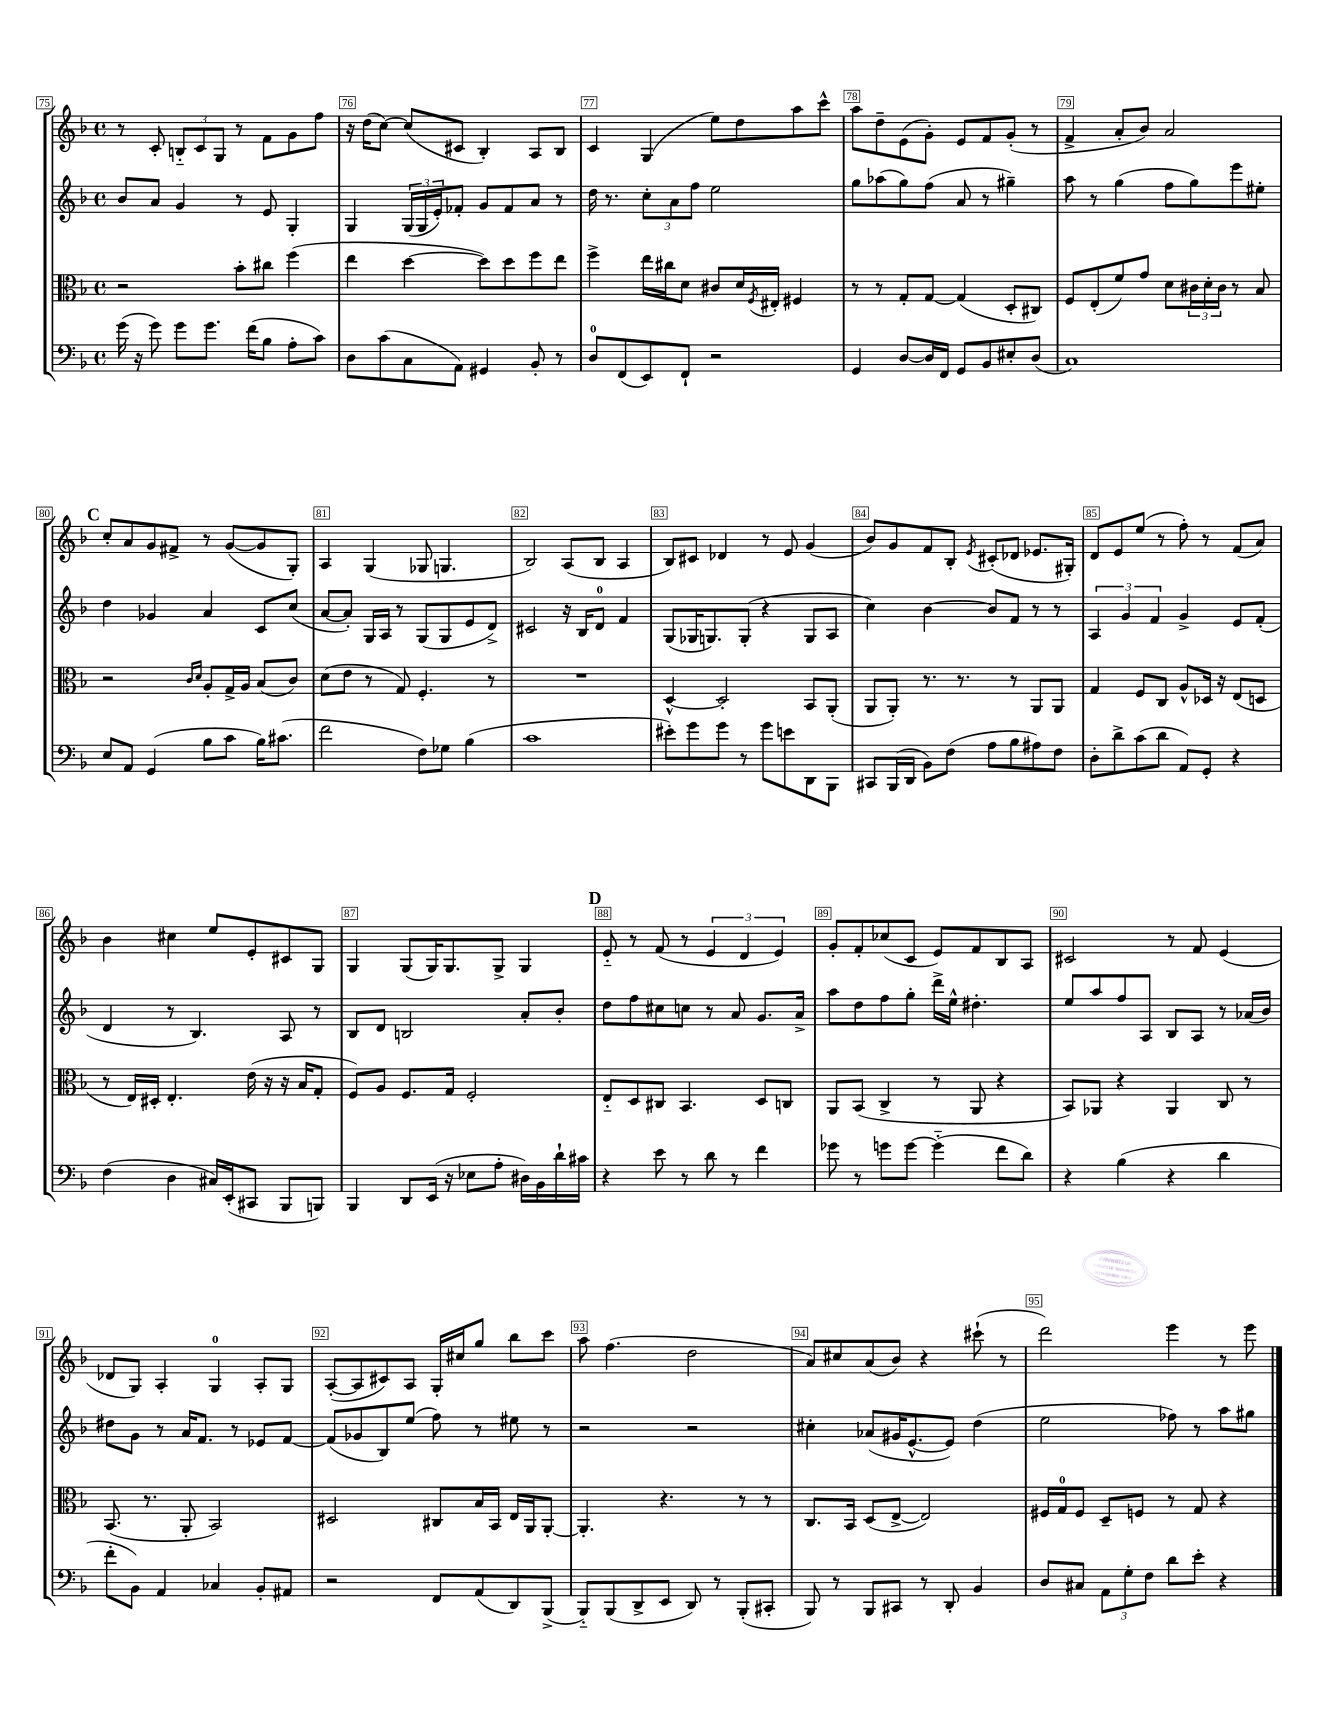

**kern	**kern	**kern	**kern
*part4	*part3	*part2	*part1
*staff4	*staff3	*staff2	*staff1
*clefF4	*clefC3	*clefG2	*clefG2
*k[b-]	*k[b-]	*k[b-]	*k[b-]
*M4/4	*M4/4	*M4/4	*M4/4
*met(c)	*met(c)	*met(c)	*met(c)
=75	=75	=75	=75
(16g\	2r	8b-/L	8r
16r	.	.	.
8g\)	.	8a/J	8c'/
8g\L	.	4g/	12Bn/L
.	.	.	12c/
8.g\J	.	.	.
.	.	.	12G/J
.	8b-'\L	8r	8r
(16f\KL	.	.	.
8B-\J	8cc#X\J	8e/	8f\L
8A'\L	(4ff\	4G'/	8g\
8c\J)	.	.	8ff\J
=76	=76	=76	=76
8D\L	4ee\	4G/	16r
.	.	.	(16dd\KL
(8c\	.	.	[8cc\J)
8C\	[4dd\	(24G/LL	(8cc/L]
.	.	24G/	.
.	.	24e'/J)	.
8AA\J)	.	8f-X'/J	8c#X/J
4GG#X/	8dd\L])	8g/L	4B-'/)
.	8dd\	8f-/	.
8BB-'/	8ff\	8a/J	8A/L
8r	8ee\J	8r	8B-/J
=77	=77	=77	=77
8D/L	4ff^\	16dd\	4c/
.	.	8.r	.
(8FF/	.	.	.
8EE/)	16ee\LL	12cc'\L	(4G/
.	16cc#X\J	.	.
.	.	12a\	.
8FF`/J	8d\J	.	.
.	.	12ff\J	.
2r	8c#X/L	2ee\	8ee\L)
.	16d/L	.	8dd\
.	8qF/	.	.
.	16E#X'/JJ	.	.
.	4F#X/	.	8aa\
.	.	.	8ccc^^\J
=78	=78	=78	=78
4GG/	8r	8gg\L	8aa\L
.	8r	(8aa-X\	8dd~\
[8D/L	8G'/L	8gg\)	(8e\
16D/L]	[8G/J	(8ff\J	8g'\J)
16FF/JJ	.	.	.
8GG/L	(4G/]	8a/	8e/L
8BB-/	.	8r	8f/
8E#X'/	8D'/L	4gg#X~\)	(8g'/J
(8D/J	8C#X/J)	.	8r
=79	=79	=79	=79
1C)	8F/L	8aa\	4f^/
.	(8E'/	8r	.
.	8f/)	(4gg\	8a'/L
.	8g/J	.	8b-/J)
.	8d\L	8ff\L	2a/
.	24c#X\L	8gg\)	.
.	24d'\	.	.
.	24c#\JJ	.	.
.	8r	8eee\	.
.	8B-/	8ee#X'\J	.
!!LO:LB:g=z
!!LO:REH:place=s1:t=C
=80	=80	=80	=80
8E/L	2r	4dd\	8cc'/L
8AA/J	.	.	8a/
(4GG/	.	4g-X/	8g/
.	.	.	8f#X^/J
.	16qqc/LL	.	.
.	16qqd/JJ	.	.
8B-\L	8A'/L	4a/	8r
8c\J	16G^/L	.	([8g/L
.	16A/JJ	.	.
16B-\KL)	(8B-/L	8c/L	8g/]
(8.c#X\J	.	.	.
.	8c/J)	(8cc/J	8G'/J)
=81	=81	=81	=81
2f\	(8d\L	[8a/L	4A/
.	8e\J	8a'/J])	.
.	8r	16G/LL	(4G/
.	.	16A/JJ	.
.	8G/)	8r	.
8F\L)	4.F'/	(8G/L	8G-X/
8G-X\J	.	8G/	4.Gn/
(4B-\	.	8e/	.
.	8r	8d^/J)	.
=82	=82	=82	=82
1c	1r	2c#X/	2B-/)
.	.	16r	(8A/L
.	.	16B-/KL	.
.	.	8d/J	8B-/J
.	.	4f/	4A/
=83	=83	=83	=83
8e#X'\L)	[4D^^/	(8G/L	8B-/L)
8g\	.	16G-X/K	8c#X/J
.	.	8.Gn/)	.
8g\J	2D'/]	.	4d-X/
8r	.	(8G'/J	.
8g\L	.	4r	8r
8en\	.	.	8e/
8DD\	8BB-/L	8G/L	(4g/
8BBB-\J	(8AA'/J	8A/J	.
=84	=84	=84	=84
8CC#X/L	8AA/L	4cc\)	8b-/L)
(16BBB-/L	8AA'/J)	.	8g/
16DD/JJ	.	.	.
8BB-\L)	8.r	[4b-\	8f/
(8F\J	.	.	8B-'/J
.	8.r	.	.
.	.	.	8qe/
8A\L	.	8b-/L]	(8c#X'/L
8B-\	8r	8f/J	8d-X/J
8A#X\)	8AA/L	8r	8.e-X/L
8F\J	8AA/J	8r	.
.	.	.	16G#X'/Jk)
=85	=85	=85	=85
8D'\L	4G/	6A/	8d/L
8d^\	.	.	8e/
.	.	6g/	.
(8c\	8F/L	.	(8ee/J
.	.	6f/	.
8d\J	8C/J	.	8r
8AA/L)	8A^^/L	4g^/	8ff'\)
8GG'/J	16D-X/Jk	.	8r
.	16r	.	.
4r	(8E/L	8e/L	(8f/L
.	8Dn/J	(8f'/J	8a/J)
!!LO:LB:g=z
=86	=86	=86	=86
(4F\	8r	4d/	4b-\
.	16E/LL)	.	.
.	16D#X'/JJ	.	.
4D\	4.E'/	8r	4cc#X\
.	.	4.B-/)	.
16C#X/LL)	.	.	8ee/L
(16EE'/J	.	.	.
8CC#X/J	(16e\	.	8e'/
.	16r	.	.
8BBB-/L	16r	8A/	8c#X/
.	16B-/KL	.	.
8BBBn/J)	8G'/J	8r	8G/J
=87	=87	=87	=87
4BBB-/	8F/L)	8B-/L	4G/
.	8A/J	8d/J	.
8DD/L	8.F/L	2Bn/	(8G/L
(16EE/Jk	.	.	16G/K)
16r	16G/Jk	.	8.G/
8E-X\L	2F'/	.	.
8A'\J	.	.	8G^/J
16D#X\LL)	.	8a'/L	4G/
16BB-\	.	.	.
16d`\	.	8b-'/J	.
16c#X\JJ	.	.	.
!!LO:REH:place=s1:t=D
=88	=88	=88	=88
4r	8E/L	8dd\L	8e/
.	8D/	8ff\	8r
8e\	8C#X/J	8cc#X\	(8f/
8r	4.BB-/	8ccn\J	8r
8d\	.	8r	6e/
8r	.	8a/	.
.	.	.	6d/
4f\	8D/L	8.g/L	.
.	.	.	6e/)
.	8Cn/J	.	.
.	.	16a^/Jk	.
=89	=89	=89	=89
8g-X\	8AA/L	8aa\L	8g'/L
8r	(8BB-/J	8dd\	8f'/
8gn\L	4C^/	8ff\	(8cc-X/
[8g\J	.	8gg'\J	8c/J
(4g\]	8r	16ddd^\LL	8e/L)
.	.	16ee^^\JJ	.
.	8AA/	4.dd#X'\	8f/
8f\L	4r	.	8B-/
8d\J)	.	.	8A/J
=90	=90	=90	=90
4r	8BB-/L)	8ee/L	2c#X/
.	8AA-X/J	8aa/	.
(4B-\	4r	8ff/	.
.	.	8A/J	.
4r	4AA-/	8B-/L	8r
.	.	8A/J	8f/
4d\	8C/	8r	(4e/
.	8r	(16a-X/LL	.
.	.	16b-/JJ)	.
!!LO:LB:g=z
=91	=91	=91	=91
8f'\L	(8.BB-/	8dd#X\L	8d-X/L
8BB-\J)	.	8g\J	8G/J)
.	8.r	.	.
4AA/	.	8r	4A'/
.	8AA'/	16a/KL	.
.	.	8.f/J	.
4C-X/	2BB-/)	.	4G/
.	.	8r	.
8BB-'/L	.	8e-X/L	8A'/L
8AA#X/J	.	[8f/J	8G/J
=92	=92	=92	=92
2r	2D#X/	(8f/L]	([8A'/L
.	.	8g-X/	8A/]
.	.	8B-/)	8c#X/)
.	.	(8ee/J	8A/J
8FF/L	8C#X/L	8ff\)	16G'/LL
.	.	.	16cc#X/J
(8AA/	16B-/L	8r	8gg/J
.	16BB-/JJ	.	.
8DD/)	16E/LL	8ee#X\	8bb-\L
.	16AA/J	.	.
(8BBB-^/J	[8AA'/J	8r	8ccc\J
=93	=93	=93	=93
8BBB-/L)	4.AA'/]	2r	8aa\
(8BBB-/	.	.	(4.ff\
8DD^/	.	.	.
8EE/J	4.r	.	.
8DD/)	.	2r	2dd\
8r	.	.	.
(8BBB-'/L	8r	.	.
8CC#X'/J	8r	.	.
=94	=94	=94	=94
8BBB-/)	8.C/L	4cc#X'\	8a/L)
8r	.	.	8cc#X/
.	16BB-/Jk	.	.
8BBB-/L	(8D/L	(8a-X/L	(8a/
8CC#X/J	[8E^/J	16g#X/K	8b-/J)
.	.	[8.e^^/	.
8r	2E/])	.	4r
8DD'/	.	8e/J])	.
4BB-/	.	(4dd\	(8ccc#X`\
.	.	.	8r
=95	=95	=95	=95
8D/L	16F#X/LL	2ee\	2ddd\)
.	16G/J	.	.
8C#X/J	8F#/J	.	.
12AA\L	8D~/L	.	.
12G'\	.	.	.
.	8Fn/J	.	.
12F\J	.	.	.
8d\L	8r	8ff-X\)	4eee\
8e'\J	8G/	8r	.
4r	4r	8aa\L	8r
.	.	8gg#X\J	8eee\
==	==	==	==
*-	*-	*-	*-
